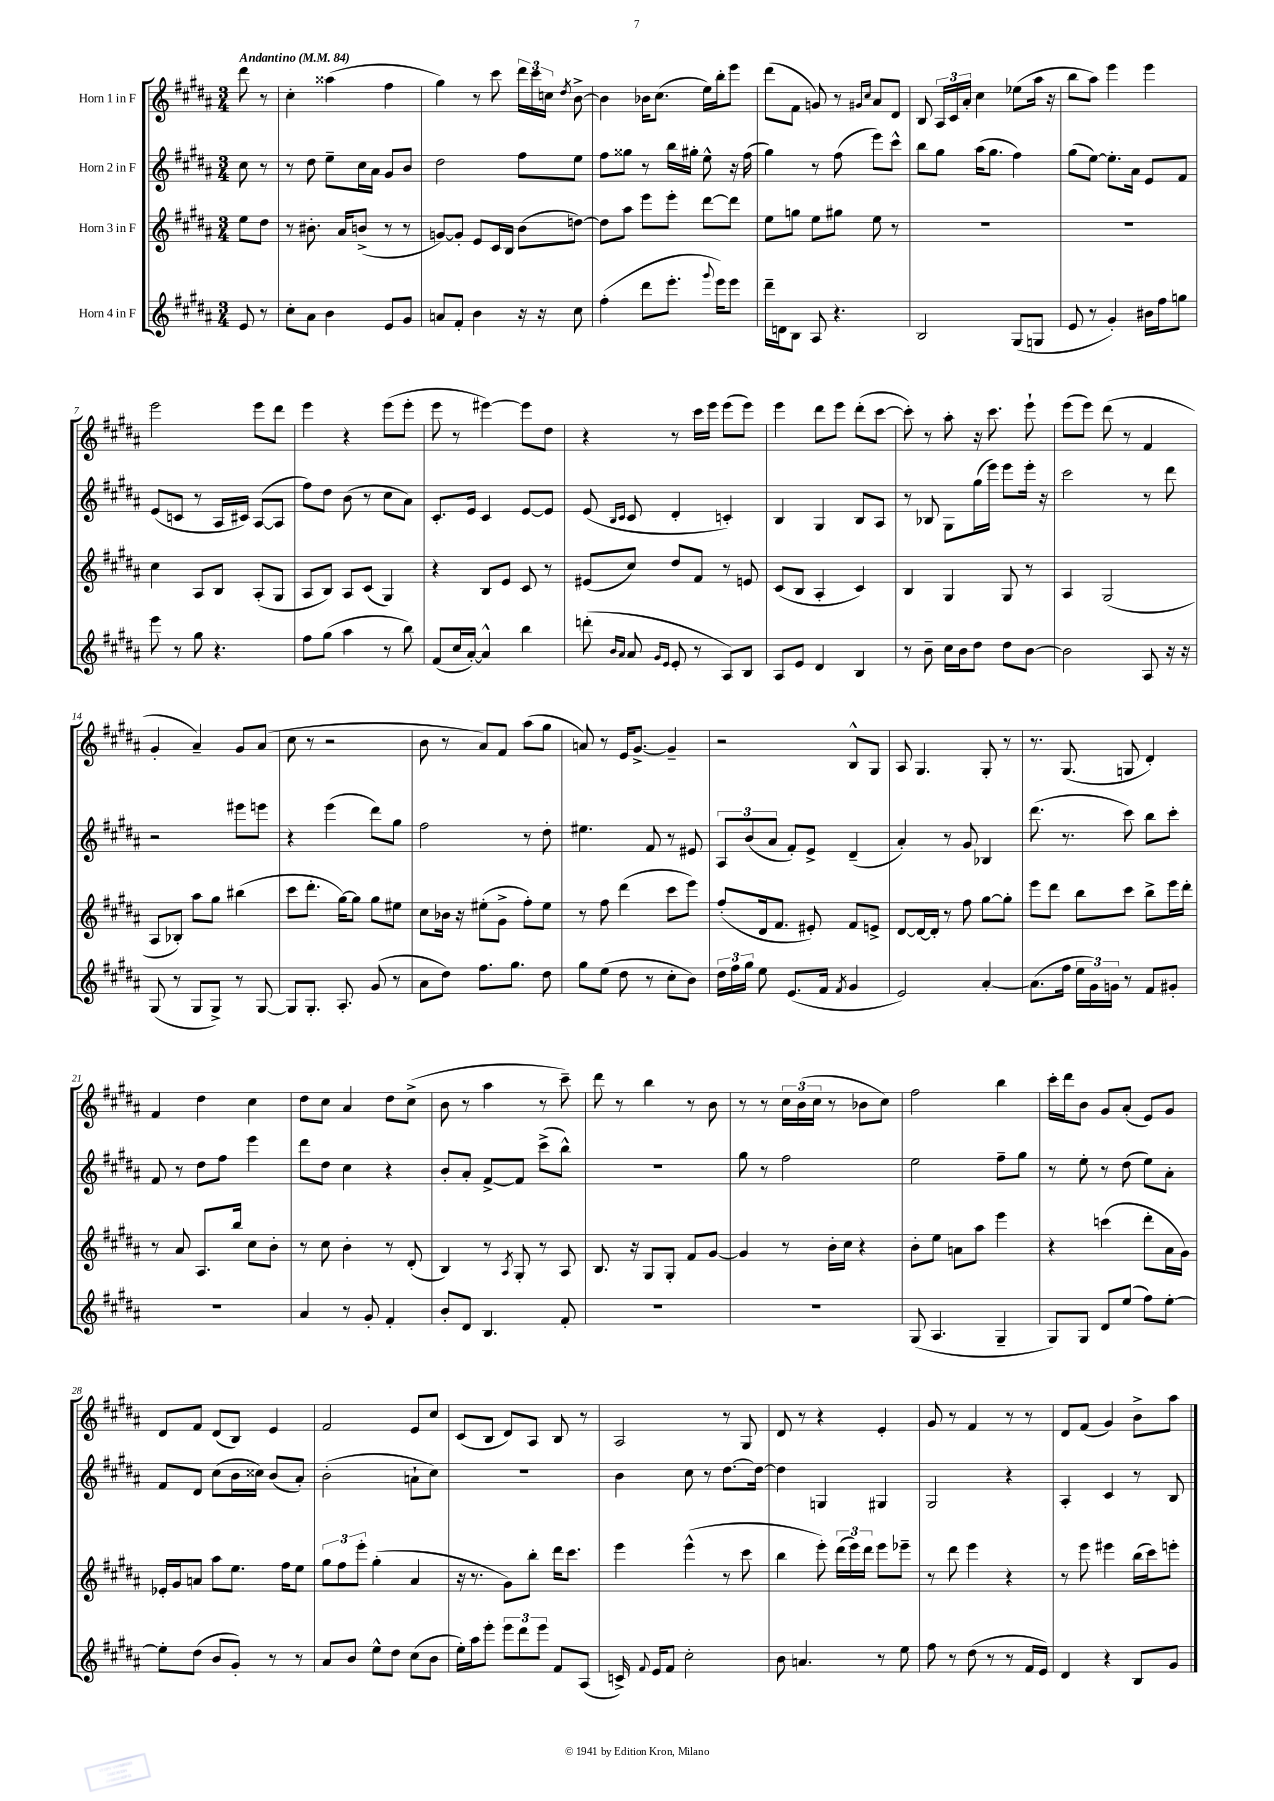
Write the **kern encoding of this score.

**kern	**kern	**kern	**kern
*staff4	*staff3	*staff2	*staff1
*clefG2	*clefG2	*clefG2	*clefG2
*k[f#c#g#d#a#]	*k[f#c#g#d#a#]	*k[f#c#g#d#a#]	*k[f#c#g#d#a#]
*M3/4	*M3/4	*M3/4	*M3/4
*MM84	*MM84	*MM84	*MM84
8e	8ee	8cc#	8ddd#
8r	8dd#	8r	8r
=	=	=	=
8cc#'	8r	8r	4cc#'
8a#	8.b#'	8dd#	.
4b	.	8ee~	(4aa##
.	16a#	.	.
.	(8b^	16cc#	.
.	.	16a#	.
8e	8r	8g#	4ff#
8g#	8r	8b	.
=	=	=	=
8a	[8g)	2dd#	4gg#)
8f#'	8g']	.	.
4b	8e	.	8r
.	16c#	.	8ccc#
.	16B	.	.
16r	(8b	8ff#	24ddd#
.	.	.	24ccc#
16r	.	.	.
.	.	.	24cc
.	.	.	8qdd#
8cc#	[8dd)	8ee	[8b^
=	=	=	=
(4ff#'	8dd]	8ff#	4b]
.	8aa#	8gg##	.
8ddd#	8eee	8r	16b-
.	.	.	(8.cc#
8.eee'	8eee'	16bb	.
.	.	16gg#'	.
.	[8ddd#	8ee^^	16ee)
8qqggg#	.	.	.
16eee)	.	.	16bb'
8eee	8ddd#]	16r	8eee
.	.	(16ff#	.
=	=	=	=
16ddd#~	8ee	4gg#)	(8ddd#
16d	.	.	.
8B	8gg	.	8f#
8A#	8ee	8r	8g)
4.r	8gg#	(8ff#	8r
.	.	.	16qqg#
.	.	.	16qqcc#
.	8ee	8eee)	8a#
.	8r	8ccc#^^	8d#
=	=	=	=
2B	2.r	8bb	8B
.	.	8gg#	24A#
.	.	.	24c#
.	.	.	24a#'
.	.	(16aa#	4cc#
.	.	8.gg#	.
(8G#	.	4ff#)	(8ee-
8G	.	.	16aa#
.	.	.	16r
=	=	=	=
8e	2.r	(8gg#	8bb
8r	.	[8ee)	8aa#)
4g#')	.	8.ee']	4eee
.	.	16a#	.
16b#	.	8e	4eee
16ff#	.	.	.
8gg	.	8f#	.
=	=	=	=
8eee	4cc#	(8e	2eee
8r	.	8c	.
8gg#	8A#	8r	.
4.r	8B	16A#	.
.	.	16c#)	.
.	(8A#'	([8A#	8eee
.	8G#	8A#]	8ddd#
=	=	=	=
8ff#	8A#	8ff#)	4eee
(8gg#	8B)	8dd#	.
4aa#	8A#	(8b	4r
.	(8c#	8r	.
8r	4G#)	8cc#	(8eee
8bb)	.	8a#)	8eee'
=	=	=	=
(8f#	4r	8.c#'	8eee
16cc#	.	.	8r
[16a#')	.	16e	.
4a#^^]	8B	4c#	[4eee#)
.	8e	.	.
4bb	8c#	[8e	8eee#]
.	8r	8e]	8dd#
=	=	=	=
(8ddd'	(8e#	(8e	4r
16qqb	.	16qqB	.
16qqa#	.	16qqc#	.
8a#	8cc#)	8c#	.
16qqg#	.	.	.
16qqe	.	.	.
8e'	8dd#	4d#'	8r
8r	8f#	.	16ccc#
.	.	.	16eee
8A#)	8r	4c')	(8eee
8B	8e	.	8eee)
=	=	=	=
8A#	(8c#	4B	4eee
8e	8B	.	.
4d#	4A#'	4G#	8ddd#
.	.	.	8eee
4B	4c#)	8B	(8ddd#'
.	.	8A#	[8ccc#
=	=	=	=
8r	4B	8r	8ccc#'])
8b~	.	8B-	8r
16cc#	4G#	8G#	8aa#'
16b	.	.	.
8dd#	.	(16gg#	16r
.	.	16eee)	8.ccc#
8dd#	8G#	8eee	.
[8b	8r	16eee'	8eee`
.	.	16r	.
=	=	=	=
2b]	4A#	2ccc#	(8eee
.	.	.	8eee)
.	(2G#	.	(8ddd#
.	.	.	8r
8A#	.	8r	4f#
16r	.	8ddd#	.
16r	.	.	.
=	=	=	=
(8G#	8A#	2r	4g#'
8r	8B-')	.	.
8G#	8aa#	.	4a#~)
8G#^)	8gg#	.	.
8r	(4bb#	8eee#	8g#
[8G#	.	8eee	(8a#
=	=	=	=
8G#]	8ccc#	4r	8cc#
8.G#'	8.ddd#'	.	8r
.	.	(4eee	2r
8.A#'	[16gg#)	.	.
.	8gg#]	.	.
(8g#	8gg#	8ddd#)	.
8r	8ee#	8gg#	.
=	=	=	=
8a#	8cc#	2ff#	8b
8dd#)	16b-	.	8r
.	16r	.	.
8.ff#	(8ee#'	.	8a#)
.	8g#^	.	8f#
8.gg#	.	.	.
.	8ff#')	8r	(8aa#
8dd#	8ee#	8dd#'	8gg#
=	=	=	=
8gg#	8r	4.ee#	8a)
(8ee	8ff#	.	8r
8dd#	(4ddd#	.	16e
.	.	.	[8.g#^
8r	.	8f#	.
8cc#'	8ccc#	8r	4g#~]
8b)	8eee)	8e#	.
=	=	=	=
24dd#	(8ff#'	12A#	2r
24ff#	.	.	.
24gg#	.	(12b	.
8ee	16d#	.	.
.	.	12a#	.
.	8.f#	.	.
(8.e	.	8f#')	.
.	8e#')	8e^	.
16f#	.	.	.
8qf#	.	.	.
4g#	8f#	(4d#~	8B^^
.	8e^	.	8G#
=	=	=	=
2e)	[8d#	4a#')	8A#
.	16d#_	.	4.G#
.	16d#']	.	.
.	8r	8r	.
.	8ff#	8g#	.
[4a#'	[8gg#	4B-	8G#'
.	8gg#']	.	8r
=	=	=	=
(8.a#]	8eee	(8.ddd#	8.r
.	8ddd#	.	.
16ff#	.	8.r	(8.G#
24ee	8bb	.	.
24g#)	.	.	.
24g	.	.	.
8r	8ccc#	8ccc#)	8G
8f#	8bb^	8bb	4d#')
8g#'	16eee	8ccc#'	.
.	16ddd#'	.	.
=	=	=	=
2.r	8r	8f#	4f#
.	8a#	8r	.
.	8.A#	8dd#	4dd#
.	.	8ff#	.
.	16bb	.	.
.	8cc#	4eee	4cc#
.	8b'	.	.
=	=	=	=
4a#	8r	8ddd#	8dd#
.	8cc#	8dd#	8cc#
8r	4b'	4cc#	4a#
8g#'	.	.	.
4f#'	8r	4r	8dd#
.	(8d#'	.	(8cc#^
=	=	=	=
8b'	4B)	8b'	8b
8d#	.	8a#'	8r
4.B	8r	[8f#^	4aa#
.	8qA#	.	.
.	8G#'	8f#]	.
.	8r	(8ccc#^	8r
8f#'	8A#	8bb^^)	8ccc#~)
=	=	=	=
2.r	8.B	2.r	8ddd#
.	.	.	8r
.	16r	.	.
.	8G#	.	4bb
.	8G#'	.	.
.	8f#	.	8r
.	[8g#	.	8b
=	=	=	=
2.r	4g#]	8gg#	8r
.	.	8r	8r
.	8r	2ff#	24cc#
.	.	.	(24b
.	.	.	24cc#
.	16b'	.	8r
.	16cc#	.	.
.	4r	.	8b-
.	.	.	8cc#)
=	=	=	=
(8G#	8b'	2ee	2ff#
4.A#	8ee	.	.
.	8a	.	.
.	8aa#	.	.
4G#~	4eee	8ff#~	4bb
.	.	8gg#	.
=	=	=	=
8G#)	4r	8r	16ccc#'
.	.	.	16ddd#
8G#	.	8ee'	8b
8d#	(4ccc	8r	8g#
(8ee	.	(8dd#	(8a#'
8ff#)	8ddd#'	8ee)	8e)
[8ee'	16a#	8a#'	8g#
.	16g#)	.	.
=	=	=	=
8ee']	16e-'	8f#	8d#
.	16g#	.	.
(8dd#	8a	8d#	8f#
8b	8aa#	(8cc#	(8d#
8g#')	8.ee	16b	8B)
.	.	16cc##)	.
8r	.	(8b	4e
.	16ff#	.	.
8r	8ee	8a#')	.
=	=	=	=
8a#	12gg#	(2b'	2f#
.	12ff#	.	.
8b	.	.	.
.	12eee'	.	.
8ee^^	(4gg#'	.	.
8dd#	.	.	.
(8cc#	4a#	8a`	8e
8b	.	8cc#)	8cc#
=	=	=	=
16ee')	16r	2.r	(8c#
16aa#	8.r	.	.
8eee'	.	.	8B
12eee	8g#)	.	8d#)
12ddd#	.	.	.
.	8bb'	.	8A#
12eee	.	.	.
8f#	16ddd#	.	8B
.	8.ccc#	.	.
(8A#	.	.	8r
=	=	=	=
16c^)	4eee	4b	2A#
8qqf#	.	.	.
16e	.	.	.
8f#	.	.	.
2cc#'	(4eee^^	8cc#	.
.	.	8r	.
.	8r	[8.dd#	8r
.	8ccc#	.	8G#
.	.	16dd#_	.
=	=	=	=
8b	4bb	4dd#]	8d#
4.a	.	.	8r
.	8eee')	4G	4r
.	(24ddd#	.	.
.	24eee)	.	.
.	24ddd#	.	.
8r	8eee	4G#	4e'
8ee	8eee-~	.	.
=	=	=	=
8ff#	8r	2G#	8g#
8r	8ddd#	.	8r
(8dd#	4eee	.	4f#
8r	.	.	.
8r	4r	4r	8r
16f#	.	.	8r
16e)	.	.	.
=	=	=	=
4d#	8r	4A#'	8d#
.	8eee	.	(8f#
4r	4eee#	4c#	4g#)
8B	(16bb	8r	8b^
.	16ccc#)	.	.
8g#	8eee'	8B	8aa#
==	==	==	==
*-	*-	*-	*-
